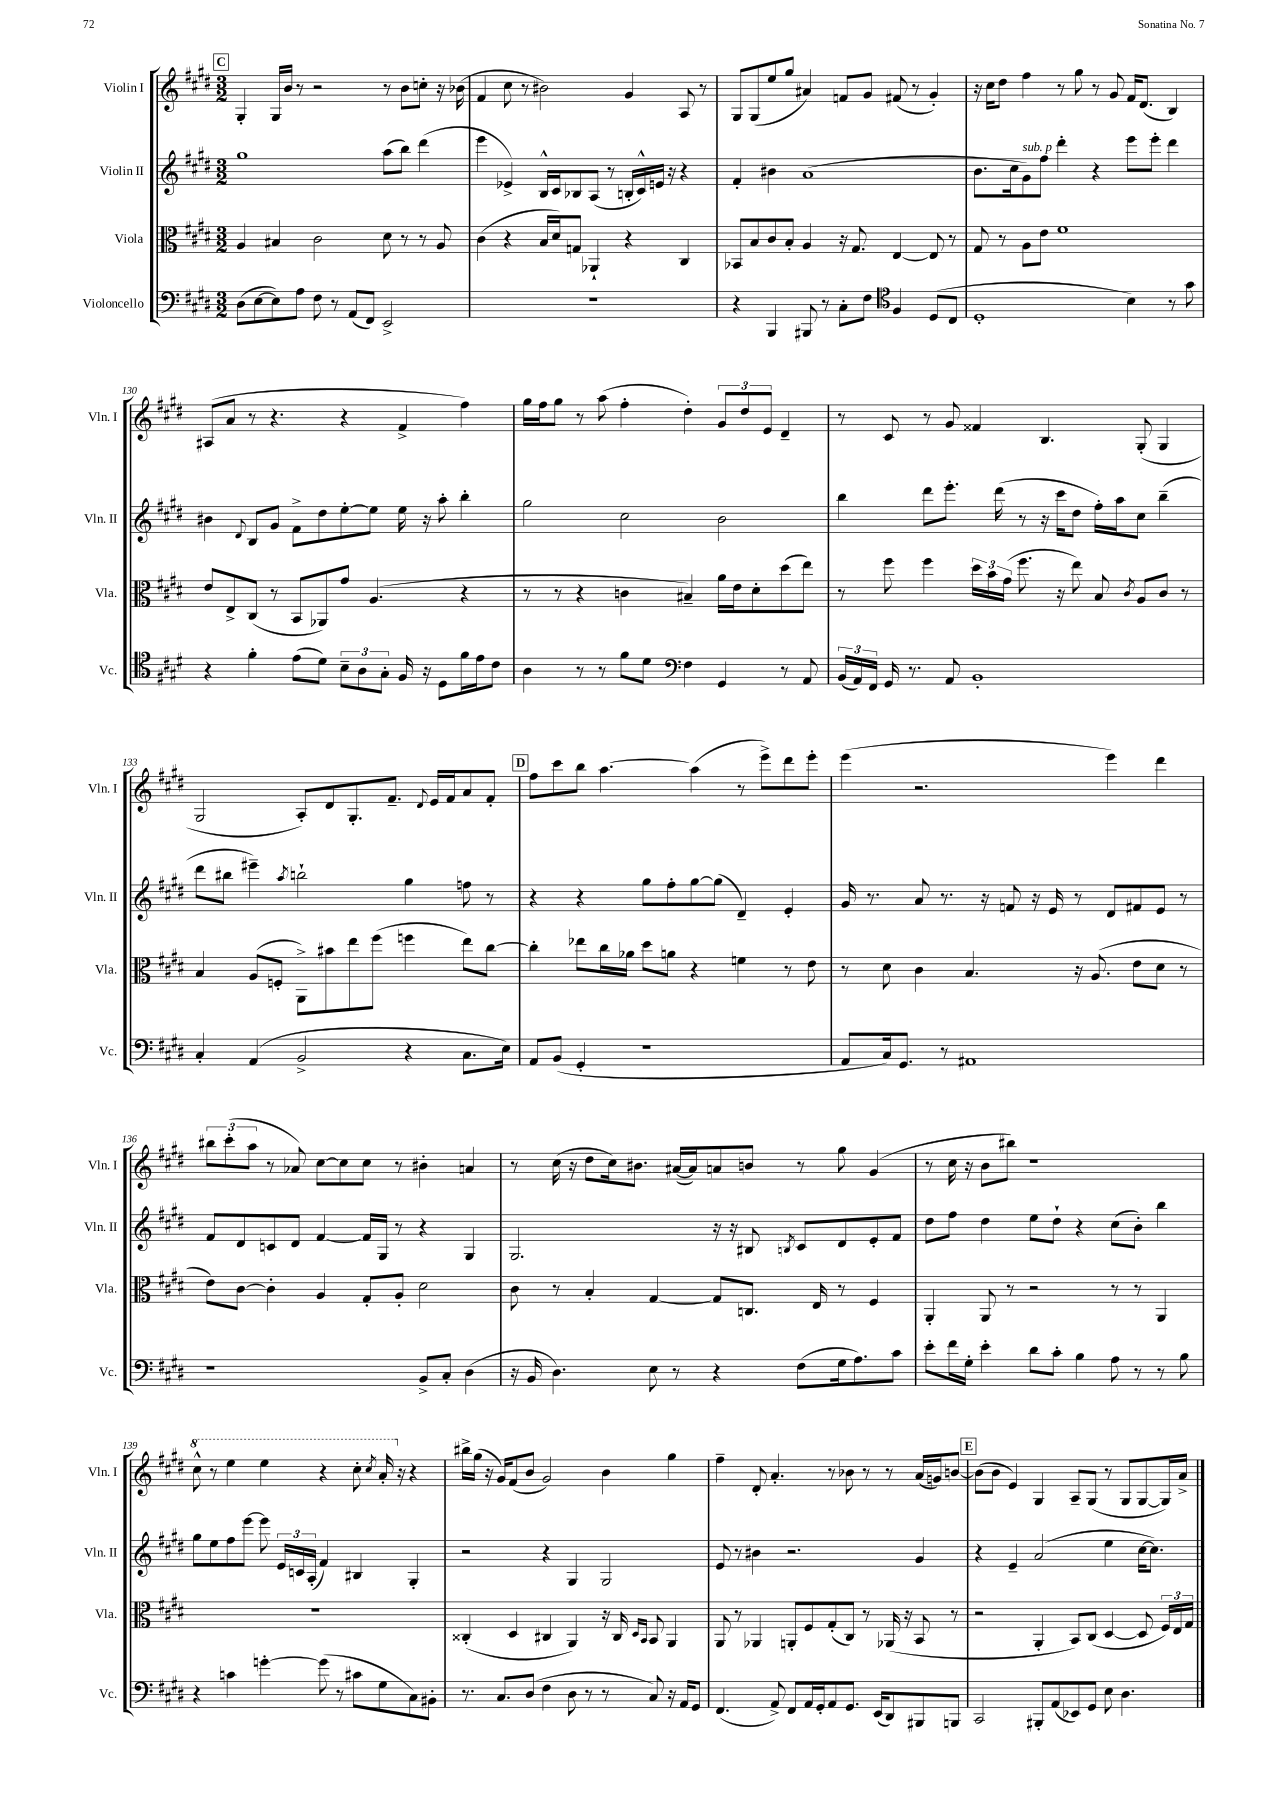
<<
\new StaffGroup <<
\new Staff = "s0" \with { instrumentName = "Violin I" shortInstrumentName = "Vln. I" } {
    \clef treble \key e \major \numericTimeSignature \time 3/2
    \autoBeamOff \mark \markup { \box "C" } gis4-. gis16[ b'16] r8 r2 r8 b'8[ c''8]-. r16 bes'16( |
    fis'4 cis''8 r8 bis'2) gis'4 a8 r8 |
    gis8[ gis8( e''8 gis''8] ais'4) f'8[ gis'8] fis'8( r8 gis'4-.) |
    r16 cis''16[ dis''8] fis''4 r8 gis''8 r8 gis'8 fis'16[ dis'8.]( b4) |
    ais8[( a'8] r8 r4. r4 fis'4-> fis''4) |
    gis''16[ fis''16 gis''8] r8 a''8( fis''4-. dis''4-.) \tuplet 3/2 { gis'8[ dis''8 e'8] } dis'4-- |
    r8 cis'8 r8 gis'8 fisis'4 b4. gis8-.( gis4 |
    gis2 a8[-.) dis'8 gis8.-. fis'8.]-- \appoggiatura { dis'8 } e'16[ fis'16 a'8 fis'8]-. |
    \mark \markup { \box "D" } fis''8[ cis'''8 b''8] a''4.~ a''4( r8 e'''8[->) dis'''8 e'''8]-. |
    e'''4( r2. e'''4) dis'''4 |
    \tuplet 3/2 { bis''8[ cis'''8-.( a''8] } r8 aes'8) cis''8[~ cis''8 cis''8] r8 bis'4-. a'4 |
    r8 cis''16( r16 dis''8[ cis''16) bis'8.] ais'16[~( ais'16) a'8 b'8] r8 gis''8 gis'4( |
    r8 cis''16 r16 b'8[ bis''8]) r1 |
    \ottava #1 cis'''8-^ r8 e'''4 e'''4 r4 cis'''8-. \acciaccatura { cis'''8 } a''16-. \ottava #0 r16 r4 |
    bis''16[-> gis''16]( r16 gis'16[) fis'8( b'8] gis'2) b'4 gis''4 |
    fis''4-- dis'8-. a'4.-. r8 bes'8 r8 r8 a'16[( g'16) b'8]~ |
    \mark \markup { \box "E" } b'8[( b'8] e'4) gis4 a8[-- gis8]( r8 gis8[ gis8~ gis16) a'16]-> \bar "|." |
}
\new Staff = "s1" \with { instrumentName = "Violin II" shortInstrumentName = "Vln. II" } {
    \clef treble \key e \major \numericTimeSignature \time 3/2
    \autoBeamOff \mark \markup { \box "C" } gis''1 a''8[( b''8]) dis'''4( |
    e'''4 ees'4->) b16[-^ cis'16 bes8 a8]( r8 b16[-. cis'16-^) e'16] r16 r4 |
    fis'4-. bis'4 a'1( |
    b'8.[ cis''16 gis'8^\markup { \italic "sub. p" }) fis''8] dis'''4-. r4 e'''8[ e'''8]-. dis'''4 |
    bis'4 \appoggiatura { dis'8 } b8[ gis'8] fis'8[-> dis''8 e''8~-. e''8] e''16 r16 a''8-. b''4-. |
    gis''2 cis''2 b'2 |
    b''4 dis'''8[ e'''8.]-. dis'''16( r8 r16 cis'''16[ dis''8] fis''16[-.) a''16 cis''8] b''4--( |
    dis'''8[ bis''8] eis'''4--) \acciaccatura { a''8 } b''2-! gis''4 f''8 r8 |
    \mark \markup { \box "D" } r4 r4 gis''8[ fis''8-. gis''8~ gis''8]( dis'4--) e'4-. |
    gis'16 r8. a'8 r8. r16 f'8 r16 e'16 r8 dis'8[ fis'8 e'8] r8 |
    fis'8[ dis'8 c'8 dis'8] fis'4~ fis'16[ gis16] r8 r4 gis4 |
    gis2. r16 r16 bis8 \acciaccatura { b8 } cis'8[ dis'8 e'8-. fis'8] |
    dis''8[ fis''8] dis''4 e''8[ dis''8]-! r4 cis''8[( b'8]-.) b''4 |
    gis''8[ e''8 fis''8 e'''8]~ e'''8 \tuplet 3/2 { e'16[ c'16 a16]-.( } fis'4) bis4 gis4-. |
    r2 r4 gis4 gis2 |
    e'8 r8 bis'4 r2. gis'4 |
    \mark \markup { \box "E" } r4 e'4-- a'2( e''4 cis''16[~ cis''8.]) \bar "|." |
}
\new Staff = "s2" \with { instrumentName = "Viola" shortInstrumentName = "Vla." } {
    \clef alto \key e \major \numericTimeSignature \time 3/2
    \autoBeamOff \mark \markup { \box "C" } a4 bis4 cis'2 dis'8 r8 r8 a8 |
    cis'4( r4 b16[ dis'16) g8] aes,4-! r4 cis4 |
    bes,8[ b8 cis'8 b8]-. a4 r16 gis8. e4~ e8 r8 |
    gis8 r8 a8[ e'8] fis'1 |
    e'8[ e8-> cis8]( r8 b,8[ aes,8) gis'8] a4.( r4 |
    r8 r8 r4 c'4 bis4--) a'16[ e'16 dis'8-. dis''8( e''8]) |
    r8 fis''8 fis''4 \tuplet 3/2 { dis''16[ b'16 gis'16]( } fis''8. r16 e''8) b8 \acciaccatura { cis'8 } a8[ cis'8] r8 |
    b4 a8[( f8]-. a,8[->) bis'8 e''8 fis''8]( f''4 e''8[) cis''8]~ |
    \mark \markup { \box "D" } cis''4-. ees''8[ cis''16 aes'16] dis''8[ a'8] r4 f'4 r8 e'8 |
    r8 dis'8 cis'4 b4. r16 a8.( e'8[ dis'8] r8 |
    e'8[) cis'8]~ cis'4-. a4 gis8[-. a8]-. dis'2 |
    cis'8 r8 b4-. gis4~ gis8[ c8.] e16 r8 fis4 |
    a,4-. a,8 r8 r2 r8 r8 a,4 |
    R1. |
    cisis4-.( dis4 cis4 a,4) r16 cis16 \grace { dis16[ b,16] } b,8 a,4 |
    a,8 r8 aes,4 a,8[-. fis8 gis8-.( cis8]) r8 aes,16( r16 b,8 r8 |
    \mark \markup { \box "E" } r2 a,4-. b,8[) cis8]( dis4~ dis8 \tuplet 3/2 { fis16[) e16 gis16] } \bar "|." |
}
\new Staff = "s3" \with { instrumentName = "Violoncello" shortInstrumentName = "Vc." } {
    \clef bass \key e \major \numericTimeSignature \time 3/2
    \autoBeamOff \mark \markup { \box "C" } dis8[( e8~ e8) a8] fis8 r8 a,8[( fis,8]) e,2-> |
    R1. |
    r4 b,,4 bis,,8 r8 cis8[-. fis8] \clef tenor fis4 dis8[( cis8] |
    dis1-. b4) r8 gis'8 |
    r4 fis'4-. e'8[( dis'8]) \tuplet 3/2 { b8[-- a8 gis8]-. } fis16 r16 dis8[ fis'16 e'16 cis'8] |
    a4 r8 r8 fis'8[ dis'8] \clef bass fis4 gis,4 r8 a,8 |
    \tuplet 3/2 { b,16[( a,16) fis,16] } gis,16 r8. a,8 b,1-. |
    cis4-. a,4( b,2-> r4 cis8.[ e16]) |
    \mark \markup { \box "D" } a,8[ b,8]( gis,4-. r1 |
    a,8[ cis16) gis,8.] r8 ais,1 |
    r1 b,8[-> cis8]-. dis4( |
    r16 b,16 dis4.) e8 r8 r4 fis8[( gis16 a8.) cis'8] |
    e'8[-. fis'16 gis16]-. e'4-. dis'8[ cis'8]-. b4 a8 r8 r8 b8 |
    r4 c'4 g'4~-. g'8( r8 cis'8[ gis8 cis8) bis,8]-. |
    r8. cis8.[ dis8]( fis4 dis8 r8 r8 cis8) r16 a,16[ gis,8] |
    fis,4.( a,8->) fis,8[ a,16 gis,16-. a,8 gis,8.] e,16[( dis,8) bis,,8 b,,8] |
    \mark \markup { \box "E" } cis,2 bis,,8[-. a,8( ees,8) gis,8] e8 dis4. \bar "|." |
}
>>
>>
\layout { \context { \Score currentBarNumber = #126 } }
